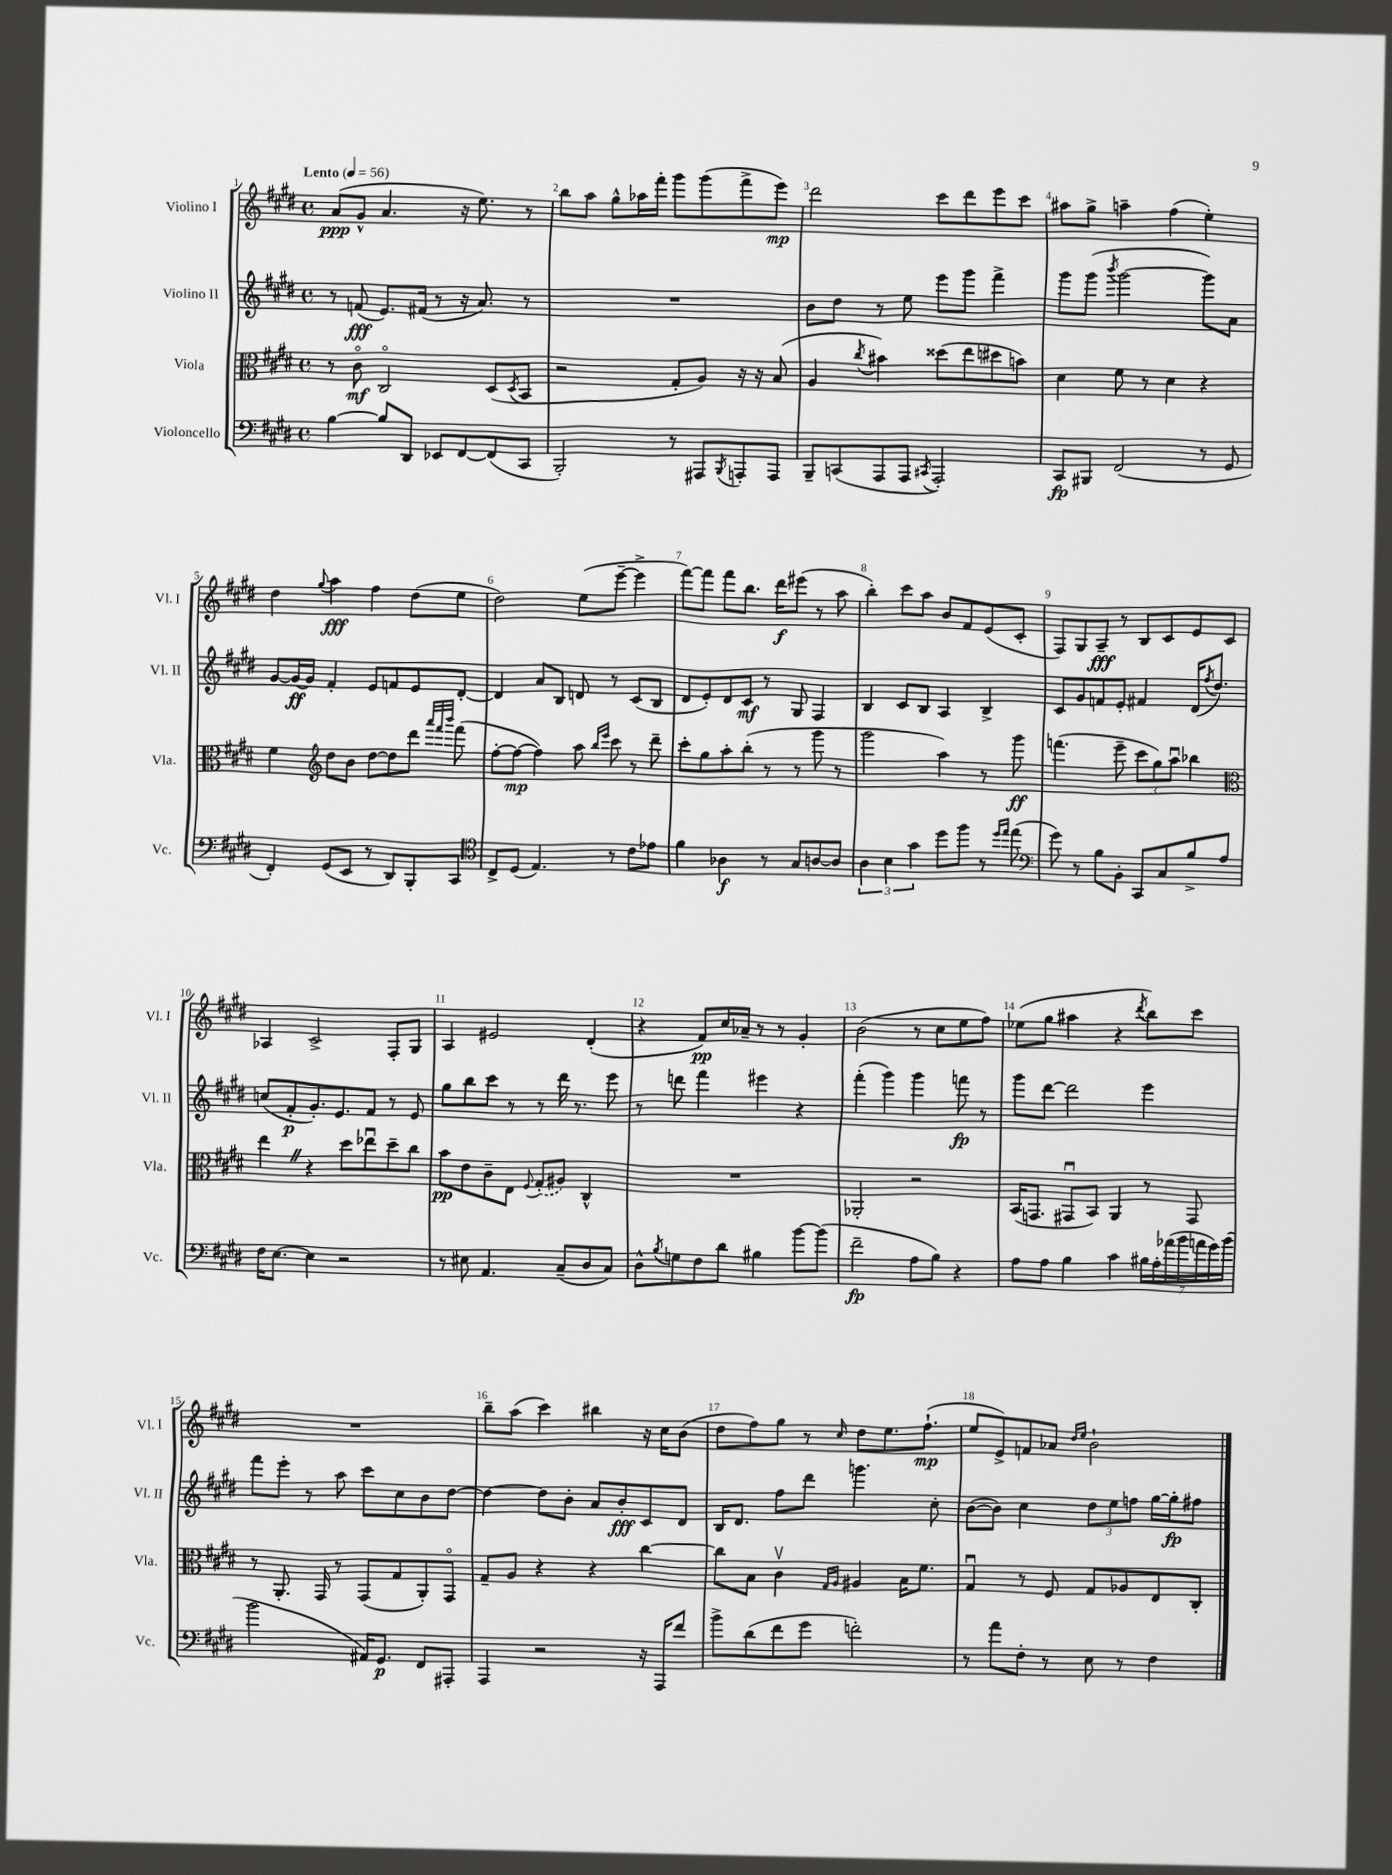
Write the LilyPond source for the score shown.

<<
\new StaffGroup <<
\new Staff = "s0" \with { instrumentName = "Violino I" shortInstrumentName = "Vl. I" } {
    \clef treble \key e \major \defaultTimeSignature \time 4/4 \tempo "Lento" 4 = 56
    a'8\ppp( gis'8-^ a'4. r16 e''8.) r8 |
    b''8 a''8 gis''8-^ aes''16 fis'''16-. gis'''8 gis'''8( fis'''8-> e'''8\mp) |
    dis'''2 cis'''8 dis'''8 e'''8 cis'''8 |
    ais''8 gis''8-> a''4-- fis''4( e''4-.) |
    dis''4 \appoggiatura { gis''8 } a''4\fff fis''4 dis''8( e''8 |
    dis''2) e''8( e'''8~-- e'''4-> |
    fis'''8~) fis'''8 fis'''8 b''8. dis'''16\f eis'''8( r8 a''8 |
    b''4-.) cis'''8 a''8 b'8 fis'8 e'8( cis'8-. |
    fis8) gis8 a8--\fff r8 b8 cis'8 e'8 cis'8 |
    aes4 cis'2-> fis8-. gis8 |
    a4 eis'2 dis'4-.( |
    r4 fis'8\pp) cis''16 aes'16-- r8 r8 gis'4-. |
    b'2( r8 cis''8 e''8 fis''8) |
    ees''8( gis''8 ais''4 r4 \acciaccatura { dis'''8 } b''8) cis'''8 |
    R1 |
    b''8-- a''8( cis'''4) bis''4 r16 cis''16 b'8( |
    dis''8 fis''8) gis''8 r8 \grace { cis''16 } dis''8 e''8. fis''8.-!\mp( |
    e''8 e'8->) f'8 aes'8 \grace { dis''16 e''16 } b'2-! \bar "|." |
}
\new Staff = "s1" \with { instrumentName = "Violino II" shortInstrumentName = "Vl. II" } {
    \clef treble \key e \major \defaultTimeSignature \time 4/4
    r8 f'8\fff( e'8.) fis'16( r8 r16 a'8.) r8 |
    R1 |
    b'8 dis''8 r8 e''8 e'''8 gis'''8 fis'''4-> |
    gis'''8 gis'''8( \acciaccatura { b'''8 } gis'''2~ gis'''8) a'8 |
    gis'8~ gis'16~\ff gis'16 fis'4-. e'8 f'8 e'8 dis'8~-. |
    dis'4 a'8 b8 d'8 r8 cis'8( b8 |
    dis'8 e'8-.) dis'8 cis'8\mf r8 gis8 fis4 |
    b4 cis'8 b8 a4 b4-> |
    cis'8 gis'8 f'8 e'8-. fis'4 dis'16( \acciaccatura { fis''8 } dis''8.) |
    c''8( fis'8-.\p gis'8.-.) e'8. fis'8 r8 e'8 |
    gis''8 b''8 cis'''8 r8 r8 dis'''16 r8. e'''8 |
    r8 d'''8 fis'''4 eis'''4 r4 |
    fis'''4-.( gis'''4) gis'''4 f'''8\fp r8 |
    gis'''8 dis'''8~ dis'''2 e'''4 |
    fis'''8 e'''8-. r8 a''8 cis'''8 cis''8 b'8 dis''8~ |
    dis''4~ dis''8 b'8-. a'8 b'8-.\fff cis'8 dis'8 |
    b16 dis'8. fis''8 dis'''8 g'''4. cis''8-. |
    b'8~( b'8) cis''4 \tuplet 3/2 { dis''8 e''8 f''8 } gis''16~ gis''16-.\fp fis''8 \bar "|." |
}
\new Staff = "s2" \with { instrumentName = "Viola" shortInstrumentName = "Vla." } {
    \clef alto \key e \major \defaultTimeSignature \time 4/4
    r8 cis'8\flageolet\mf cis2\flageolet dis8( \acciaccatura { dis8 } b,8 |
    r2 gis8-. a8) r16 r16 b8( |
    a4 \acciaccatura { cis''8 } bis'4) disis''8( e''8 dis''8 b'8) |
    dis'4 fis'8 r8 dis'4 r4 |
    fis'4 \clef treble dis''8 b'8 dis''8~ dis''8 dis'''8 \grace { a'''32 fis'''32 b'''32 } fis'''8( |
    fis''8~-. fis''8~\mp fis''4) a''8 \grace { b''16 e'''16 } cis'''8 r8 dis'''8-- |
    cis'''8-. gis''8 a''8-. b''8-.( r8 r8 gis'''8 r8 |
    gis'''2 a''4) r8 gis'''8\ff |
    f'''4.( e'''8-- \tuplet 3/2 { cis'''8 gis''8) a''8\downbow } bes''4 |
    \clef alto e''4 \once \override BreathingSign.text = \markup { \musicglyph "scripts.caesura.straight" } \breathe r4 dis''8 ees''8\downbow dis''8-- cis''8 |
    b'8\pp e'8 cis'8-- e8 \appoggiatura { fis8 } \once \slurDashed gis8-.( ais8) cis4-^ |
    R1 |
    aes,2-. r2 |
    b,16( g,8. gis,8\downbow b,8) a,4 r8 gis,8 |
    r8 a,8.-. gis,16 r8 gis,8( gis8 a,8-.) gis,8\flageolet |
    gis8-- a8 r4 r4 cis''4~ |
    cis''8 b8 cis'4\upbow \grace { gis16 a16 } ais4 b16 fis'8. |
    gis4\downbow r8 fis8 gis8 aes8 e8 cis8-. \bar "|." |
}
\new Staff = "s3" \with { instrumentName = "Violoncello" shortInstrumentName = "Vc." } {
    \clef bass \key e \major \defaultTimeSignature \time 4/4
    b4~ b8 dis,8 ees,8 fis,8~ fis,8( cis,8 |
    b,,2-.) r8 ais,,8 \acciaccatura { b,,8 } a,,8-. a,,8 |
    b,,8-- c,8( a,,8 a,,8 \acciaccatura { cis,8 } a,,2-.) |
    cis,8\fp bis,,8 fis,2( r8 gis,8 |
    fis,4-.) gis,8( e,8 r8 dis,8) b,,8-. cis,8 |
    \clef tenor cis8-> dis8( e4.) r8 cis'8 ees'8 |
    fis'4 aes4\f r8 gis8 a8~ a8 |
    \tuplet 3/2 { a4 b4 gis'4 } dis''8 fis''8 r8 \grace { dis''16 e''16 } e''8( |
    \clef bass gis'8) r8 b8 b,8-. cis,8 cis8 b8-> a8 |
    fis16 e8.~ e4 r2 |
    r8 eis8 a,4. cis8--( dis8 cis8) |
    dis8-^ \acciaccatura { b8 } g8 fis8 dis'8 bis4 b'8~ b'8( |
    fis'2--\fp a8 b8) r4 |
    a8 a8 b4 cis'4 \tuplet 7/4 { bis16 a16-. aes'16( b'16 a'16 gis'16) b'16( } |
    b'2 ais,16) gis,8.\p fis,8 ais,,8-. |
    a,,4 r2 r16 a,,16 fis'8 |
    b'8-> dis'8( fis'8 gis'8 f'2-.) |
    r8 a'8 fis8-. r8 e8 r8 fis4 \bar "|." |
}
>>
>>
\layout { \context { \Score \override BarNumber.break-visibility = ##(#f #t #t) barNumberVisibility = #all-bar-numbers-visible } }
